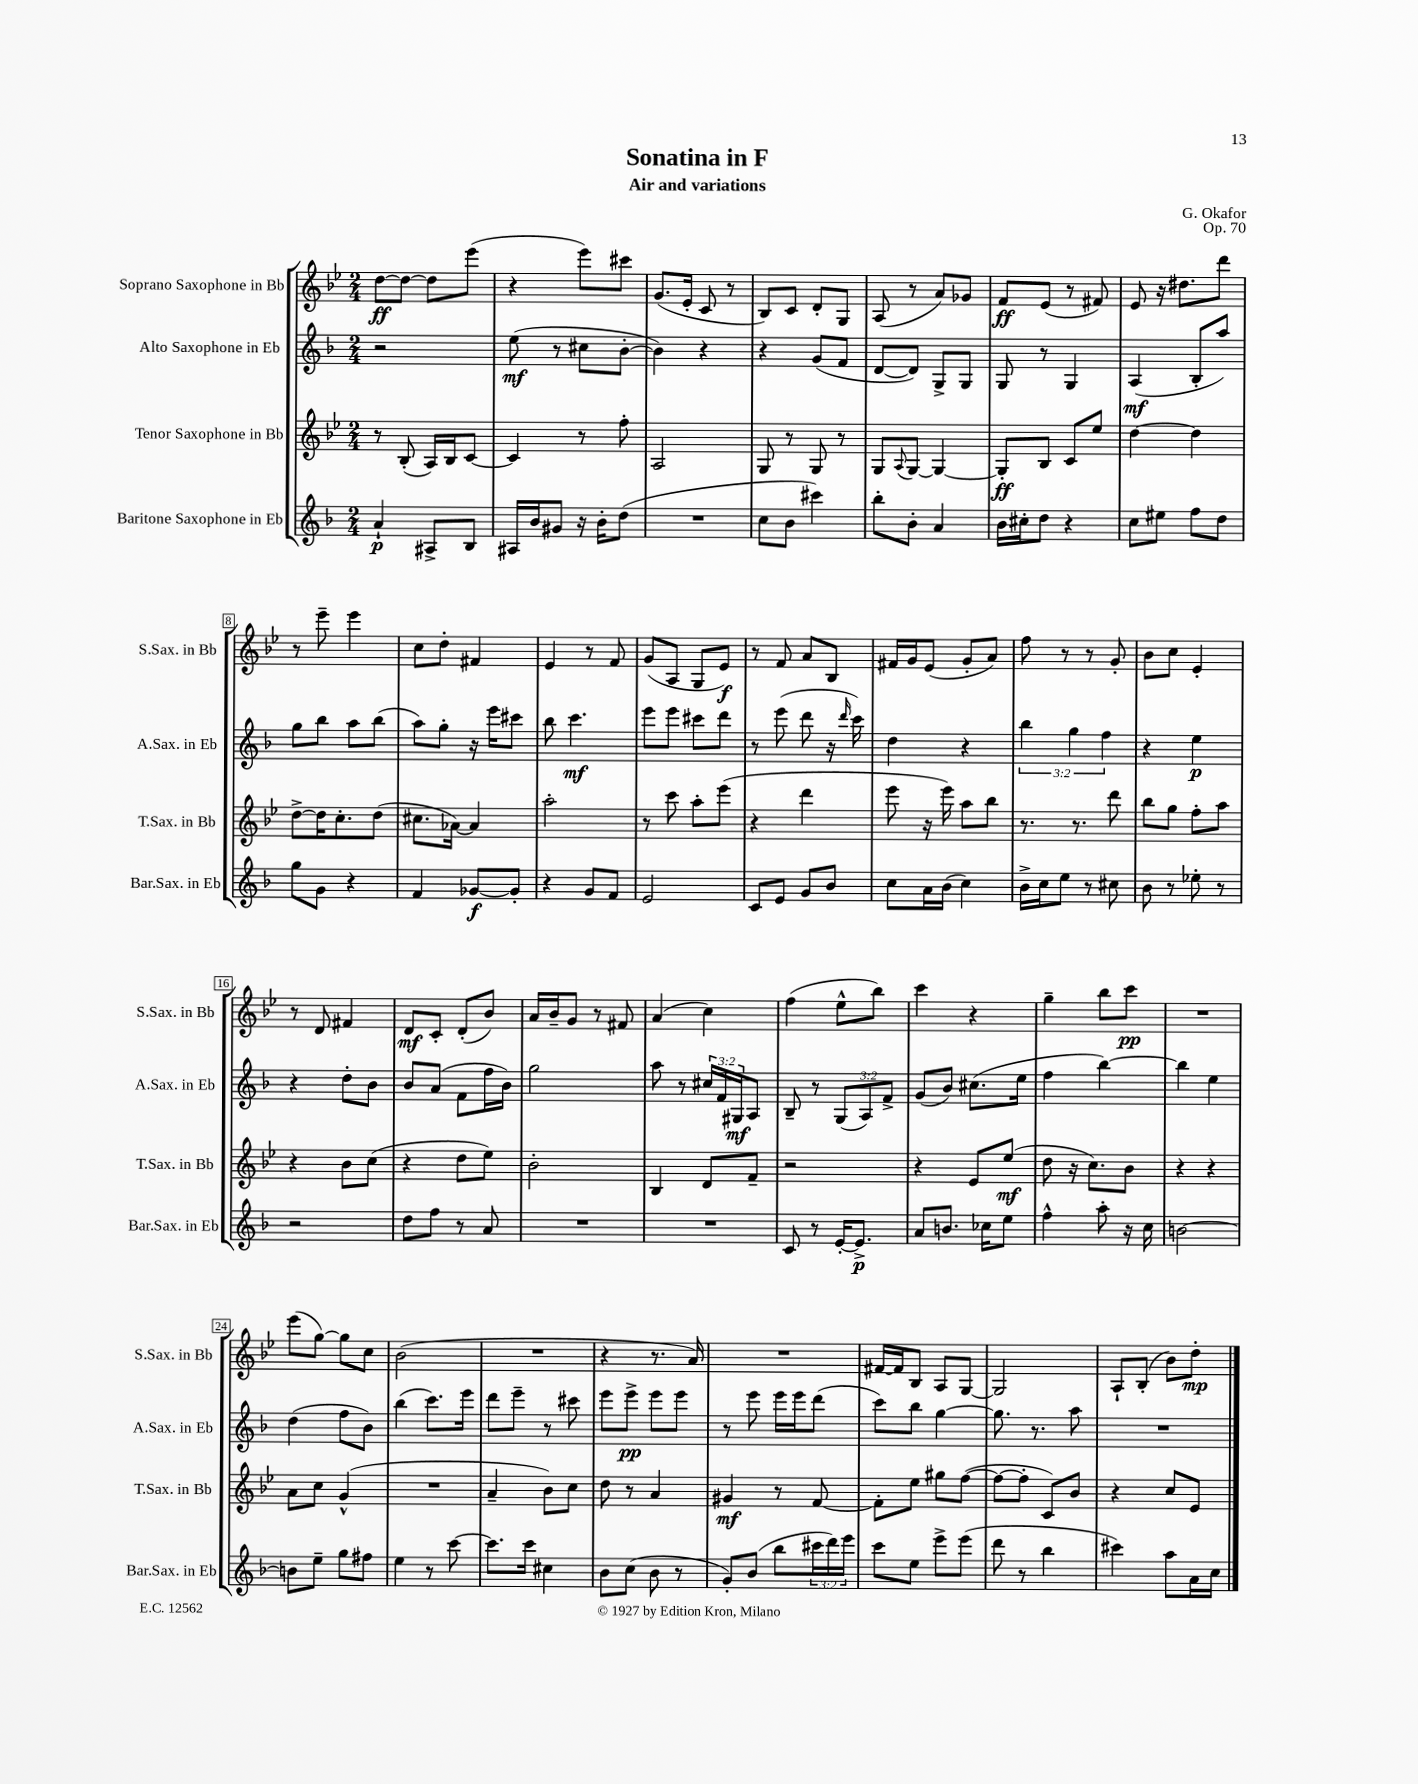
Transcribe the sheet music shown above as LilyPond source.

\header { title = "Sonatina in F" composer = "G. Okafor" subtitle = "Air and variations" opus = "Op. 70" }
<<
\new StaffGroup <<
\new Staff = "s0" \with { instrumentName = "Soprano Saxophone in Bb" shortInstrumentName = "S.Sax. in Bb" } {
    \clef treble \key bes \major \numericTimeSignature \time 2/4
    d''8~\ff d''8~ d''8 ees'''8( |
    r4 ees'''8) cis'''8 |
    g'8.( ees'16-. c'8 r8 |
    bes8) c'8 d'8-. g8 |
    a8( r8 a'8) ges'8 |
    f'8\ff ees'8( r8 fis'8) |
    ees'8 r16 dis''8. d'''8 |
    r8 ees'''8-- ees'''4 |
    c''8 d''8-. fis'4 |
    ees'4 r8 f'8 |
    g'8( a8 g8 ees'8\f) |
    r8 f'8 a'8 bes8 |
    fis'16 g'16 ees'8( g'8-. a'8) |
    f''8 r8 r8 g'8-. |
    bes'8 c''8 ees'4-. |
    r8 d'8 fis'4 |
    d'8\mf c'8-. d'8-.( bes'8) |
    a'16 bes'16-- g'8 r8 fis'8 |
    a'4( c''4) |
    f''4( ees''8-^ bes''8) |
    c'''4 r4 |
    g''4-- bes''8 c'''8\pp |
    R2 |
    ees'''8( g''8~) g''8 c''8 |
    bes'2( |
    R2 |
    r4 r8. a'16) |
    R2 |
    fis'16~ fis'16 bes8 a8 g8~ |
    g2 |
    a8-! bes8-.( bes'8) d''8-.\mp \bar "|." |
}
\new Staff = "s1" \with { instrumentName = "Alto Saxophone in Eb" shortInstrumentName = "A.Sax. in Eb" } {
    \clef treble \key f \major \numericTimeSignature \time 2/4 \override Staff.TupletNumber.text = #tuplet-number::calc-fraction-text
    r2 |
    e''8\mf( r8 cis''8 bes'8~-. |
    bes'4) r4 |
    r4 g'8( f'8 |
    d'8~ d'8) g8-> g8 |
    g8 r8 g4 |
    a4\mf( bes8-. a''8) |
    g''8 bes''8 a''8 bes''8( |
    a''8) g''8-. r16 e'''16 cis'''8 |
    bes''8 c'''4.\mf |
    e'''8 e'''8 cis'''8 d'''8 |
    r8 e'''8( d'''8 r16 \grace { d'''16 } c'''16) |
    d''4 r4 |
    \tuplet 3/2 { bes''4 g''4 f''4 } |
    r4 e''4\p |
    r4 d''8-. bes'8 |
    bes'8 a'8( f'8 f''16 bes'16) |
    g''2 |
    a''8 r8 \tuplet 3/2 { cis''16 f'16 gis16\mf } a8 |
    bes8-- r8 \tuplet 3/2 { g8( a8) f'8-> } |
    g'8( bes'8) cis''8.( e''16 |
    f''4 bes''4~) |
    bes''4 e''4 |
    d''4( f''8 bes'8) |
    bes''4( c'''8.) e'''16 |
    d'''8 e'''8-- r8 cis'''8 |
    e'''8 e'''8->\pp e'''8 e'''8 |
    r8 e'''8 e'''16 e'''16 d'''8( |
    c'''8) bes''8 g''4~ |
    g''8. r8. a''8 |
    R2 \bar "|." |
}
\new Staff = "s2" \with { instrumentName = "Tenor Saxophone in Bb" shortInstrumentName = "T.Sax. in Bb" } {
    \clef treble \key bes \major \numericTimeSignature \time 2/4
    r8 bes8-.( a16) bes16 c'8~ |
    c'4 r8 f''8-. |
    a2 |
    g8 r8 g8 r8 |
    g8 \appoggiatura { a8 } g8~ g4~ |
    g8-.\ff bes8 c'8 ees''8 |
    d''4~ d''4 |
    d''8~-> d''16 c''8.-. d''8( |
    cis''8. aes'16~) aes'4 |
    a''2-. |
    r8 c'''8 a''8-. ees'''8( |
    r4 d'''4 |
    ees'''8 r16 ees'''16) a''8 bes''8 |
    r8. r8. d'''8 |
    bes''8 g''8 f''8-. a''8 |
    r4 bes'8 c''8( |
    r4 d''8 ees''8) |
    bes'2-. |
    bes4 d'8 f'8-- |
    r2 |
    r4 ees'8 ees''8\mf( |
    d''8 r16 c''8.) bes'8 |
    r4 r4 |
    a'8 c''8 g'4-^( |
    R2 |
    a'4-- bes'8) c''8 |
    d''8 r8 a'4 |
    gis'4\mf r8 f'8~ |
    f'8-. ees''8 gis''8 f''8~( |
    f''8~ f''8-. c'8) bes'8 |
    r4 c''8 ees'8 \bar "|." |
}
\new Staff = "s3" \with { instrumentName = "Baritone Saxophone in Eb" shortInstrumentName = "Bar.Sax. in Eb" } {
    \clef treble \key f \major \numericTimeSignature \time 2/4 \override Staff.TupletNumber.text = #tuplet-number::calc-fraction-text
    a'4-!\p ais8-> bes8 |
    ais16 bes'16 gis'8 r16 bes'16-. d''8( |
    R2 |
    c''8 bes'8 cis'''4) |
    bes''8-. bes'8-. a'4 |
    bes'16 cis''16-. d''8 r4 |
    c''8 eis''8 f''8 d''8 |
    g''8 g'8 r4 |
    f'4 ges'8~\f ges'8-. |
    r4 g'8 f'8 |
    e'2 |
    c'8 e'8 g'8 bes'8 |
    c''8 a'16 bes'16( c''4) |
    bes'16-> c''16 e''8 r8 cis''8 |
    bes'8 r8 ees''8-. r8 |
    r2 |
    d''8 f''8 r8 a'8 |
    R2 |
    R2 |
    c'8 r8 e'16~-. e'8.->\p |
    a'8 b'8. ces''16 e''8 |
    f''4-^ a''8-. r16 c''16 |
    b'2~ |
    b'8 e''8-- g''8 fis''8 |
    e''4 r8 c'''8~ |
    c'''8. c'''16 cis''4 |
    bes'8 c''8( bes'8 r8 |
    g'8-.) bes'8( bes''8 \tuplet 3/2 { cis'''16 d'''16) e'''16 } |
    c'''8 e''8 e'''8-> e'''8( |
    d'''8 r8 bes''4 |
    cis'''4) a''8 a'16 c''16 \bar "|." |
}
>>
>>
\layout { \context { \Score \override BarNumber.stencil = #(make-stencil-boxer 0.1 0.3 ly:text-interface::print) } }
